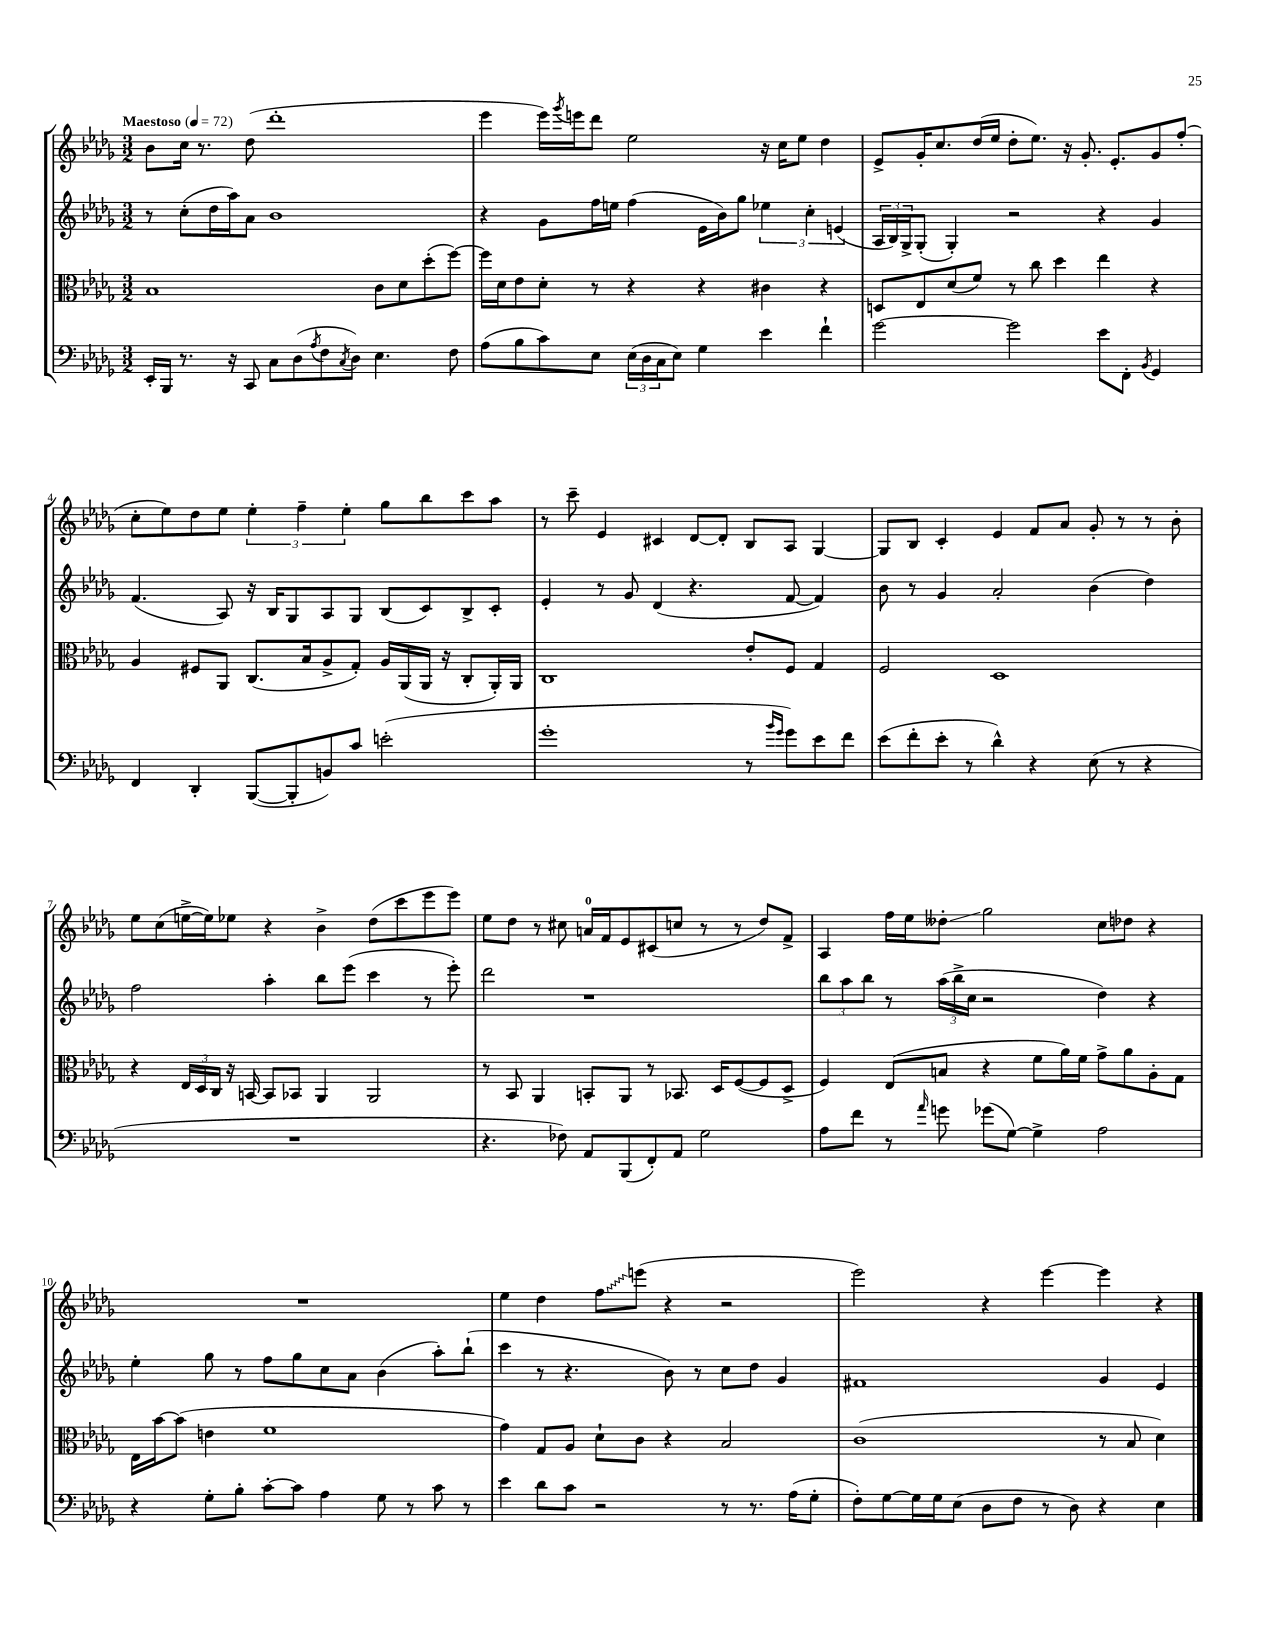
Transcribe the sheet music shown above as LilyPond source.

<<
\new StaffGroup <<
\new Staff = "s0" {
    \clef treble \key des \major \numericTimeSignature \time 3/2 \tempo "Maestoso" 4 = 72
    bes'8 c''16 r8. des''8( des'''1-. |
    ees'''4 ees'''16) \acciaccatura { ges'''8 } e'''16 des'''8 ees''2 r16 c''16 ees''8 des''4 |
    ees'8-> ges'16-. c''8. des''16( ees''16 des''8-. ees''8.) r16 ges'8.-. ees'8.-. ges'8 f''8-.( |
    c''8-. ees''8) des''8 ees''8 \tuplet 3/2 { ees''4-. f''4-- ees''4-. } ges''8 bes''8 c'''8 aes''8 |
    r8 c'''8-- ees'4 cis'4 des'8~ des'8-. bes8 aes8 ges4~ |
    ges8 bes8 c'4-. ees'4 f'8 aes'8 ges'8-. r8 r8 bes'8-. |
    ees''8 c''8( e''16~-> e''16) ees''8 r4 bes'4-> des''8( c'''8 ees'''8 ees'''8) |
    ees''8 des''8 r8 cis''8 a'16-0 f'16 ees'8 cis'8( c''8 r8 r8 des''8) f'8-> |
    aes4 f''16 ees''16 deses''8-.\glissando ges''2 c''8 des''8 r4 |
    R1. |
    ees''4 des''4 \once \override Glissando.style = #'zigzag f''8\glissando e'''8( r4 r2 |
    ees'''2) r4 ees'''4~ ees'''4 r4 \bar "|." |
}
\new Staff = "s1" {
    \clef treble \key des \major \numericTimeSignature \time 3/2
    r8 c''8-.( des''16 aes''16) aes'8 bes'1 |
    r4 ges'8 f''16 e''16 f''4( ees'16 bes'16) ges''8 \tuplet 3/2 { ees''4 c''4-. e'4( } |
    \tuplet 3/2 { aes16 bes16) ges16-> } ges8-.( ges4-.) r2 r4 ges'4 |
    f'4.( aes8) r16 bes16 ges8 aes8 ges8 bes8( c'8) bes8-> c'8-. |
    ees'4-. r8 ges'8 des'4( r4. f'8~ f'4) |
    bes'8 r8 ges'4 aes'2-. bes'4( des''4) |
    f''2 aes''4-. bes''8 ees'''8( c'''4 r8 ees'''8-.) |
    des'''2 r1 |
    \tuplet 3/2 { bes''8 aes''8 bes''8 } r8 \tuplet 3/2 { aes''16( bes''16-> c''16 } r2 des''4) r4 |
    ees''4-. ges''8 r8 f''8 ges''8 c''8 aes'8 bes'4( aes''8-.) bes''8-!( |
    c'''4 r8 r4. bes'8) r8 c''8 des''8 ges'4 |
    fis'1 ges'4 ees'4 \bar "|." |
}
\new Staff = "s2" {
    \clef alto \key des \major \numericTimeSignature \time 3/2
    bes1 c'8 des'8 des''8-.( f''8~) |
    f''16 des'16 ees'8 des'8-. r8 r4 r4 cis'4 r4 |
    d8 ees8 des'8( f'8) r8 c''8 des''4 ees''4 r4 |
    aes4 fis8 aes,8 c8.( bes16 aes8-> ges8-.) aes16 aes,16( aes,16 r16 c8-. aes,16-.) aes,16 |
    c1 ees'8-. f8 ges4 |
    f2 des1 |
    r4 \tuplet 3/2 { ees16 des16 c16 } r16 b,16~ b,8 bes,8 aes,4 aes,2 |
    r8 bes,8 aes,4 b,8-. aes,8 r8 bes,8. des16 f8~( f8 des8-> |
    f4) ees8( b8 r4 f'8 aes'16) f'16 ges'8-> aes'8 aes8-. ges8 |
    ees16 bes'16~ bes'8( e'4 f'1 |
    ges'4) ges8 aes8 des'8-! c'8 r4 bes2 |
    c'1( r8 bes8 des'4) \bar "|." |
}
\new Staff = "s3" {
    \clef bass \key des \major \numericTimeSignature \time 3/2
    ees,16-. bes,,16 r8. r16 c,8 c8 des8( \acciaccatura { aes8 } f8 \acciaccatura { c8 } des8) ees4. f8 |
    aes8( bes8 c'8) ees8 \tuplet 3/2 { ees16( des16 c16 } ees8) ges4 ees'4 f'4-! |
    ges'2~ ges'2 ees'8 f,8-. \acciaccatura { bes,8 } ges,4 |
    f,4 des,4-. bes,,8~( bes,,8-. b,8) c'8 e'2-.( |
    ges'1-. r8 \grace { bes'16 ges'16 } ges'8) ees'8 f'8 |
    ees'8( f'8-. ees'8-. r8 des'4-^) r4 ees8( r8 r4 |
    R1. |
    r4. fes8) aes,8 bes,,8( f,8-.) aes,8 ges2 |
    aes8 f'8 r8 \grace { aes'16 } g'8 ges'8( ges8~) ges4-> aes2 |
    r4 ges8-. bes8-. c'8~-. c'8 aes4 ges8 r8 c'8 r8 |
    ees'4 des'8 c'8 r2 r8 r8. aes16( ges8-. |
    f8-.) ges8~ ges16 ges16 ees8( des8 f8 r8 des8) r4 ees4 \bar "|." |
}
>>
>>
